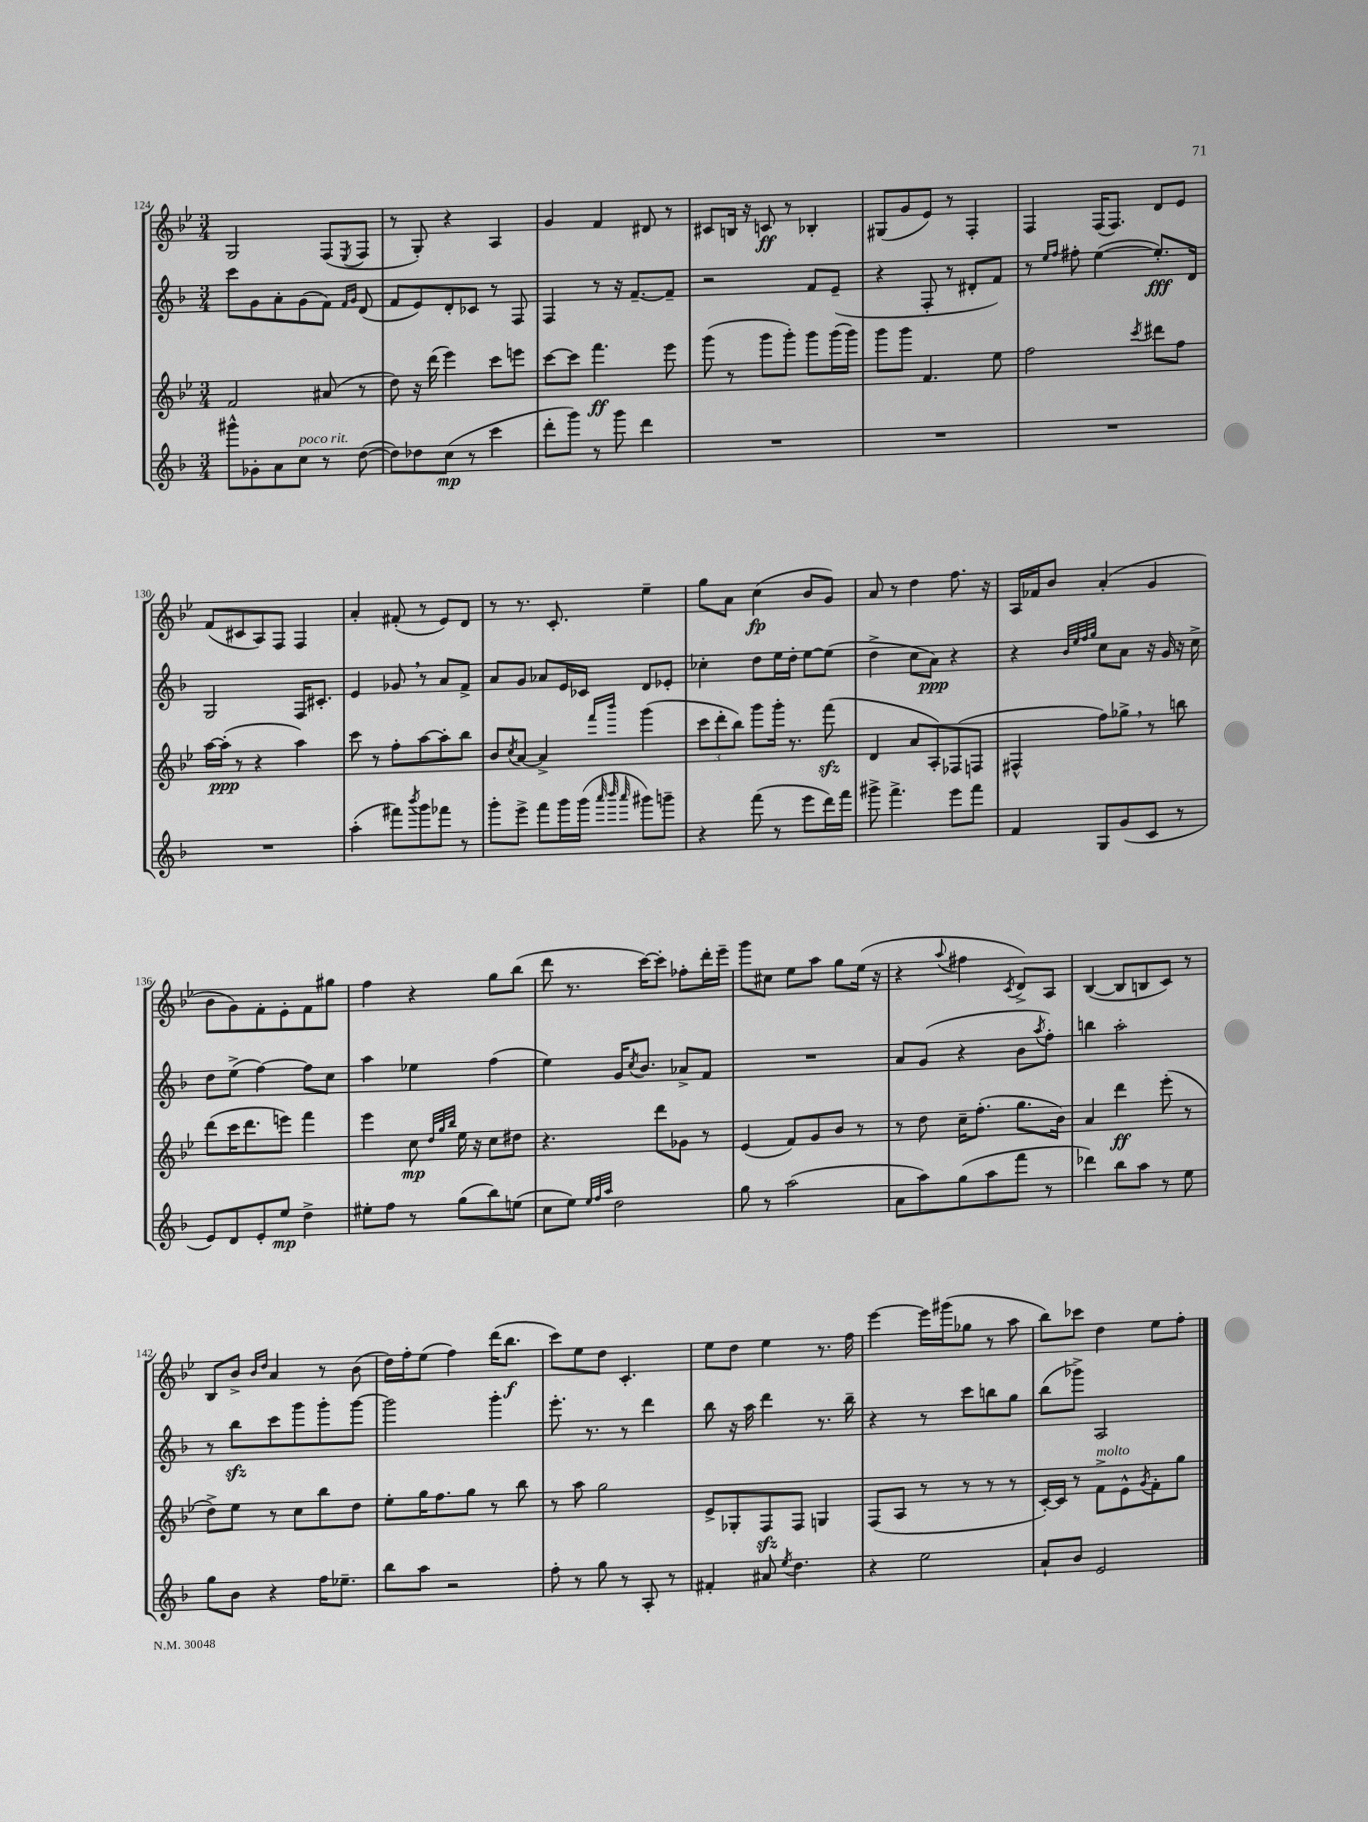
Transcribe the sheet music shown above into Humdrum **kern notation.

**kern	**kern	**kern	**kern
*staff4	*staff3	*staff2	*staff1
*clefG2	*clefG2	*clefG2	*clefG2
*k[b-]	*k[b-e-]	*k[b-]	*k[b-e-]
*M3/4	*M3/4	*M3/4	*M3/4
8ggg#^^\L	2f/	8ccc\L	2G/
8g-'\	.	8g\	.
8a\	.	8a'\	.
8cc\J	.	(8g\	.
8r	(8a#/	8f\J)	(8F/L
.	.	16qqf/LL	.
.	.	16qqg/JJ	8qE-/
([8dd\	8r	(8d/	8F/J
=	=	=	=
8dd\]L)	8dd\)	8f/L	8r
8dd-\	16r	8e/)	8G'/)
.	(16ddd\	.	.
(8cc\J	4eee-\)	8d'/	4r
8r	.	8c-/J	.
4ccc\	8ccc\L	8r	4A/
.	8eee\J	8F/	.
=	=	=	=
8ddd'\L	[8ccc\L	4F/	4g/
8ggg\J)	8ccc\]J	.	.
8r	4.fff\	8r	4f/
8ggg\	.	16r	.
.	.	[8.f~/L	.
4ddd\	.	.	8d#/
.	8eee-\	8f~/]J	8r
=	=	=	=
2.r	(8ggg\	2r	8c#/L
.	8r	.	16B/Jk
.	.	.	16r
.	8ggg\L	.	8c/
.	8ggg'\J)	.	8r
.	8ggg\L	8f/L	4B-'/
.	(16ggg\L	(8e~/J	.
.	16ggg\JJ)	.	.
=	=	=	=
2.r	8ggg\L	4r	(8G#/L
.	8ggg\J	.	8g/
.	4.f/	8F'/	8e-/J)
.	.	8r	8r
.	.	8d#'/L	4F'/
.	8ee-\	8f/J)	.
=	=	=	=
2.r	2ff\	8r	4F/
.	.	16qqee/LL	.
.	.	16qqff/JJ	.
.	.	8ff#'\	.
.	.	([4ee\	(16F/LK
.	.	.	8.F/J)
.	8qccc/	.	.
.	8ddd#\L	8.ee'/]L)	8d/L
.	8ff\J	.	8e-/J
.	.	16d/Jk	.
=	=	=	=
2.r	[16aa\LL	2G/	(8f/L
.	(16aa'\]JJ	.	.
.	8r	.	8c#/
.	4r	.	8A/)
.	.	.	8F/J
.	4aa\)	16F/LK	4F/
.	.	8.c#'/J	.
=	=	=	=
(4aa'\	8ccc\	4e/	4a'/
.	8r	.	.
8fff#\L)	8ff'\L	8g-/	(8f#'/
8qbbb-/	.	.	.
8ggg\	[8aa\	8r	8r
8fff-\J	8aa'\]	8a/L	8e-/L)
8r	8bb-\J	8f^/J	8d/J
=	=	=	=
8ggg'\L	8b-/L	8a/L	8r
.	8qcc/	.	.
8eee^\J	[8a/J	8g/J	8.r
8fff\L	4a^/]	8a-/L	.
.	.	.	8.c'/
16ggg\L	.	16e/L	.
(16ggg\JJ	.	16c-/JJ	.
32qqaaa/	.	.	.
32qqbbb-/	16qqfff/LL	.	.
32qqaaa/	16qqbbb-/JJ	.	.
8ggg#\L)	(4ggg\	8d/L	4ee-~\
8ggg~\J	.	8e-'/J	.
=	=	=	=
4r	12ccc\L	4cc-'\	8gg\L
.	12ddd'\	.	.
.	.	.	8a\J
.	12bb-\J)	.	.
(8fff\	8ggg\L	8dd\L	(4cc\
8r	16ggg'\Jk	16ee\L	.
.	8.r	16dd'\JJ	.
8eee\L	.	[8ee\L	8b-/L
16ddd\L)	(8fff\	(8ee\]J	8g/J)
16fff\JJ	.	.	.
=	=	=	=
8ggg#^\	4d/	4dd^\	8a/
4.fff^\	.	.	8r
.	8a/L	8cc\L	4dd\
.	8A'/)	8a\J)	.
8eee\L	(8F-/	4r	8.ff\
8fff\J	8F/J	.	.
.	.	.	16r
=	=	=	=
4f/	4F#^^/	4r	16A/LL
.	.	.	16f-/J
.	.	.	8b-/J
.	.	32qqb-/LLL	.
.	.	32qqee/	.
.	.	32qqff/	.
.	.	32qqgg/JJJ	.
8G/L	8ff\L)	8cc\L	(4a'/
(8g/	8gg-^\J	8a\J	.
8c/J	8r	16r	4g/
.	.	16g/	.
8r	8bb\	16r	.
.	.	16cc^\	.
=	=	=	=
8e/L)	(8ddd\L	8dd\L	8b-\L
8d/	16ccc\K	(8ee^\J	8g\)
.	8.ddd\	.	.
8e'/	.	[4ff\)	8f'\
8ee/J	8eee\J)	.	8e-'\
4dd^\	4fff\	8ff\]L	8f\
.	.	8cc\J	8gg#\J
=	=	=	=
8ee#'\L	4eee-\	4aa\	4ff\
8ff\J	.	.	.
8r	8cc\	4ee-\	4r
.	32qqdd/LLL	.	.
.	32qqgg/	.	.
.	32qqbb-/JJJ	.	.
(8gg\L	16ee-\	.	.
.	16r	.	.
8bb-\)	8cc\L	(4ff\	8gg\L
(8ee\J	8dd#\J	.	(8bb-\J
=	=	=	=
8cc\L	4.r	4ee\)	8ddd\
8ee\J)	.	.	8.r
32qqee/LLL	.	.	.
32qqff/	.	.	.
32qqaa/JJJ	.	.	.
2dd\	.	16g/LK	.
.	.	8qcc/	.
.	.	8.b-/J	[16ccc\LK)
.	8ddd\L	.	8ccc'\]J
.	8g-\J	8a-^/L	8ff-'\L
.	8r	8f/J	16ddd'\L
.	.	.	16eee-~\JJ
=	=	=	=
8gg\	(4e-/	2.r	8ggg\L
8r	.	.	8cc#\J
(2aa\	8f/L)	.	8ee-\L
.	8g/	.	8aa\J
.	8b-/J	.	8gg\L
.	8r	.	(16ee-\Jk
.	.	.	16r
=	=	=	=
8a\L	8r	8a/L	4r
8aa\)	8dd\	(8g/J	.
.	.	.	8qqaa/
(8gg\	16cc~\LK	4r	4ff#\
.	(8.ff'\J	.	.
8aa\	.	.	.
.	.	.	8qc/
8fff\J	8.gg\L	8b-\L	8d^/L)
.	.	8qaa/	.
8r	.	8ff'\J)	8A/J
.	16b-\Jk)	.	.
=	=	=	=
4ddd-\)	4a/	4bb\	([4B-/
8bb-\L	4ddd\	2aa'\	8B-/]L
8aa\J	.	.	8B/
8r	(8eee-'\	.	8c/J)
8ee\	8r	.	8r
=	=	=	=
8gg\L	8dd^\L)	8r	8B-/L
8b-\J	8ee-\J	8bb-\L	8b-^/J
.	.	.	16qqb-/LL
.	.	.	16qqdd/JJ
4r	8r	8ccc\	4a/
.	8cc\L	8ggg\	.
16ff\LK	8bb-\	8ggg'\	8r
8.ee-~\J	.	.	.
.	8dd\J	[8ggg\J	(8b-\
=	=	=	=
8bb-\L	8ee-'\L	2ggg\]	16dd\LL)
.	.	.	16ff'\J
8aa\J	16gg\K	.	(8ee-\J
.	8.ff\	.	.
2r	.	.	4ff\)
.	8gg\J	.	.
.	8r	4ggg'\	(16ddd\LK
.	.	.	8.bb-\J
.	8bb-\	.	.
=	=	=	=
8ff'\	8r	8.eee'\	8ccc\L)
8r	8aa\	.	8ee-\
.	.	8.r	.
8gg\	2gg\	.	8dd\J
8r	.	8r	4.c'/
8A'/	.	4ddd\	.
8r	.	.	.
=	=	=	=
4f#'/	8e-^/L	8bb-\	8ee-\L
.	8G-'/	16r	8dd\J
.	.	16aa\	.
8a#/	8F/	4ddd\	4ee-\
8qee/	.	.	.
4.dd\	8F/J	.	.
.	4G/	8.r	8.r
.	.	16bb-~\	16ff\
=	=	=	=
4r	(8F/L	4r	[4eee-\
.	8A/J	.	.
2ee\	8r	8r	16eee-\]LL
.	.	.	(16ggg#\J
.	8r	8ccc\L	8gg-\J
.	8r	8bb\	8r
.	8r	8gg\J	8aa\
=	=	=	=
8a`/L	[16c'/LL)	(8bb-\L	8bb-\L)
.	16c/]JJ	.	.
8b-/J	8r	8ggg-^\J)	8ccc-\J
2e/	8f^\L	2A/	4dd\
.	8e-^^\	.	.
.	8qg/	.	.
.	8f'\	.	8ee-\L
.	8gg\J	.	8ff'\J
==	==	==	==
*-	*-	*-	*-
